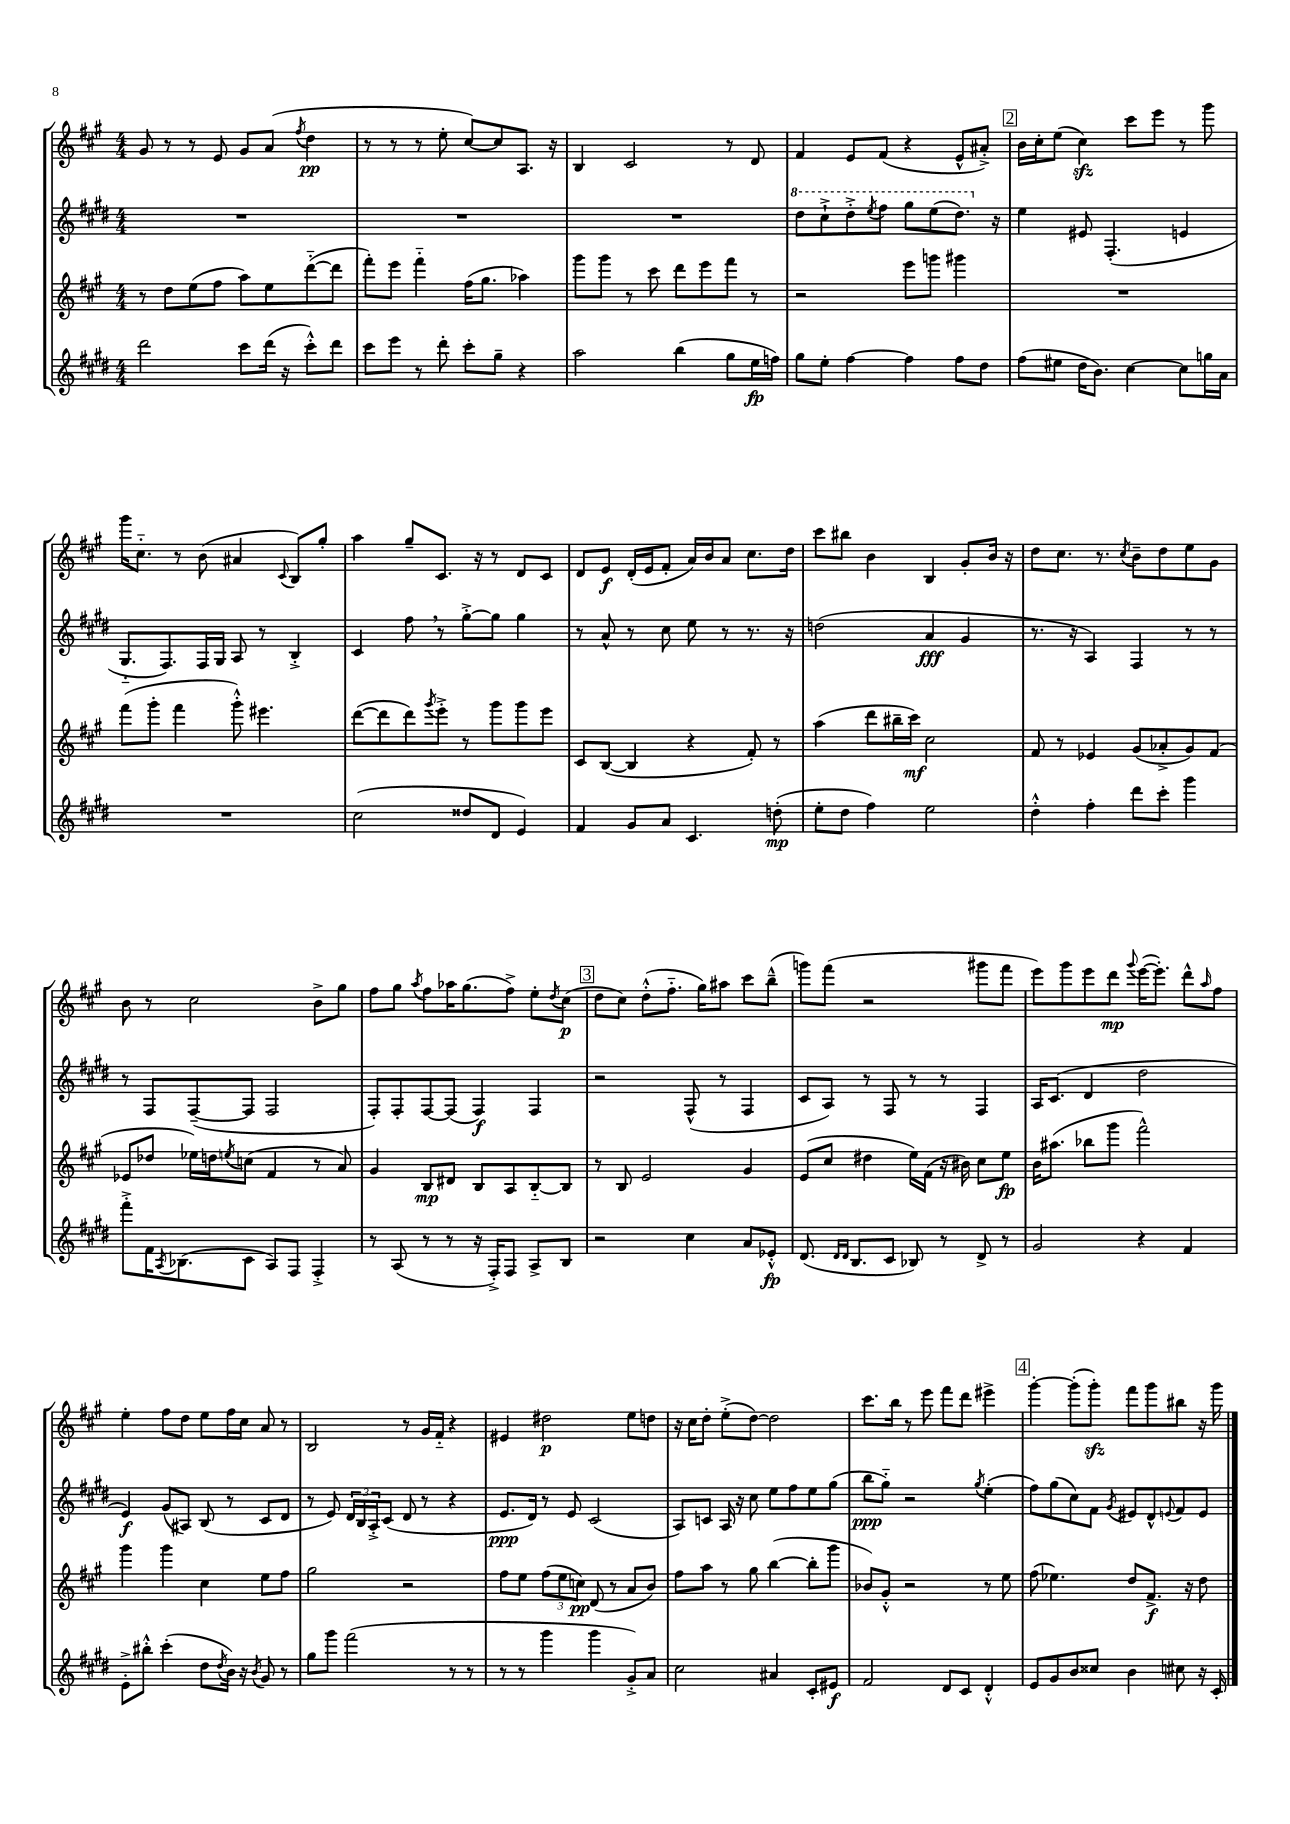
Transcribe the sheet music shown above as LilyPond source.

<<
\new StaffGroup <<
\new Staff = "s0" {
    \clef treble \key a \major \numericTimeSignature \time 4/4
    gis'8 r8 r8 e'8 gis'8 a'8( \acciaccatura { fis''8 } d''4\pp |
    r8 r8 r8 e''8-. cis''8~) cis''8 a8. r16 |
    b4 cis'2 r8 d'8 |
    fis'4 e'8 fis'8( r4 e'8-^ ais'8-.->) |
    \mark \markup { \box "2" } b'16 cis''16-. e''8( cis''4\sfz) cis'''8 e'''8 r8 gis'''8 |
    gis'''16 cis''8.-_ r8 b'8( ais'4 \appoggiatura { cis'8 } b8) gis''8-. |
    a''4 gis''8-- cis'8. r16 r8 d'8 cis'8 |
    d'8 e'8\f d'16-.( e'16 fis'8-. a'16) b'16 a'8 cis''8. d''16 |
    cis'''8 bis''8 b'4 b4 gis'8-. b'16 r16 |
    d''8 cis''8. r8. \acciaccatura { cis''8 } b'8-- d''8 e''8 gis'8 |
    b'8 r8 cis''2 b'8-> gis''8 |
    fis''8 gis''8 \acciaccatura { a''8 } fis''8 aes''16 gis''8.( fis''8->) e''8-. \acciaccatura { d''8 } cis''8\p( |
    \mark \markup { \box "3" } d''8 cis''8) d''8-.-^( fis''8.-_ gis''16) ais''8 cis'''8 b''8---^( |
    g'''8) fis'''8( r2 gis'''8 fis'''8 |
    e'''8) gis'''8 e'''8 d'''8\mp \appoggiatura { gis'''8 } e'''16~( e'''8.-.) d'''8-^ \grace { a''16 } fis''8 |
    e''4-. fis''8 d''8 e''8 fis''16 cis''16 a'8 r8 |
    b2 r8 gis'16 fis'16-_ r4 |
    eis'4 dis''2\p e''8 d''8 |
    r16 cis''16 d''8-. e''8-.->( d''8~) d''2 |
    cis'''8. b''16 r8 e'''8 fis'''8 d'''8 eis'''4-> |
    \mark \markup { \box "4" } gis'''4~-. gis'''8-.( gis'''8-.\sfz) fis'''8 gis'''8 bis''8 r16 gis'''16 \bar "|." |
}
\new Staff = "s1" {
    \clef treble \key e \major \numericTimeSignature \time 4/4
    R1 |
    R1 |
    R1 |
    \ottava #1 dis'''8 cis'''8-!-> dis'''8-.-> \acciaccatura { e'''8 } fis'''8 gis'''8 e'''8( dis'''8.) \ottava #0 r16 |
    \mark \markup { \box "2" } e''4 eis'8 fis4.-.( e'4 |
    gis8.-_ fis8.) fis16 gis16 a8 r8 b4-.-> |
    cis'4 fis''8 \breathe r8 gis''8~-.-> gis''8 gis''4 |
    r8 a'8-^ r8 cis''8 e''8 r8 r8. r16 |
    d''2( a'4\fff gis'4 |
    r8. r16 a4) fis4 r8 r8 |
    r8 fis8 fis8~--( fis8 fis2 |
    fis8-.) fis8-. fis8~ fis8( fis4\f) fis4 |
    \mark \markup { \box "3" } r2 fis8-^( r8 fis4 |
    cis'8 a8) r8 fis8 r8 r8 fis4 |
    a16 cis'8.( dis'4 dis''2 |
    e'4\f) gis'8( ais8) b8( r8 cis'8 dis'8 |
    r8 e'8) \tuplet 3/2 { dis'16 b16 a16-.-> } cis'8( dis'8 r8 r4 |
    e'8.\ppp dis'16) r8 e'8 cis'2( |
    a8) c'8 a16 r16 cis''8 e''8 fis''8 e''8 gis''8( |
    b''8\ppp gis''8-_) r2 \acciaccatura { gis''8 } e''4-.( |
    \mark \markup { \box "4" } fis''8) gis''8( cis''8) fis'8 \acciaccatura { gis'8 } eis'8 dis'8-^ \appoggiatura { e'8 } fis'8 e'8 \bar "|." |
}
\new Staff = "s2" {
    \clef treble \key a \major \numericTimeSignature \time 4/4
    r8 d''8 e''8( fis''8 a''8) e''8 d'''8~-_( d'''8 |
    fis'''8-.) e'''8 fis'''4-_ fis''16( gis''8. aes''4) |
    gis'''8 gis'''8 r8 cis'''8 d'''8 e'''8 fis'''8 r8 |
    r2 e'''8 g'''8 gis'''4 |
    \mark \markup { \box "2" } R1 |
    fis'''8( gis'''8-. fis'''4 gis'''8-.-^) eis'''4. |
    d'''8~( d'''8 d'''8) \acciaccatura { gis'''8 } e'''8-.-> r8 gis'''8 gis'''8 e'''8 |
    cis'8 b8~( b4 r4 fis'8-.) r8 |
    a''4( d'''8 bis''16-- cis'''16\mf) cis''2 |
    fis'8 r8 ees'4 gis'8( aes'8-.-> gis'8) fis'8( |
    ees'8 des''8 ees''16) d''16 \acciaccatura { e''8 } c''8( fis'4 r8 a'8) |
    gis'4 b8\mp dis'8 b8 a8 b8~-_ b8 |
    \mark \markup { \box "3" } r8 b8 e'2 gis'4 |
    e'8( cis''8 dis''4 e''16) fis'16( r16 bis'16) cis''8 e''8\fp |
    b'16 ais''8.( bes''8 gis'''8 fis'''2-^) |
    gis'''4 gis'''4 cis''4 e''8 fis''8 |
    gis''2 r2 |
    fis''8 e''8 \tuplet 3/2 { fis''8( e''8 c''8\pp) } d'8( r8 a'8 b'8) |
    fis''8 a''8 r8 gis''8 b''4~( b''8-. gis'''8 |
    bes'8) gis'8-.-^ r2 r8 e''8 |
    \mark \markup { \box "4" } fis''8( ees''4.) d''8 fis'8.->\f r16 d''8 \bar "|." |
}
\new Staff = "s3" {
    \clef treble \key e \major \numericTimeSignature \time 4/4
    dis'''2 cis'''8 dis'''16( r16 cis'''8-.-^) dis'''8 |
    cis'''8 e'''8 r8 dis'''8-. cis'''8-. gis''8-- r4 |
    a''2 b''4( gis''8 e''16\fp f''16) |
    gis''8 e''8-. fis''4~ fis''4 fis''8 dis''8 |
    \mark \markup { \box "2" } fis''8( eis''8 dis''16 b'8.) cis''4~ cis''8 g''16 a'16 |
    R1 |
    cis''2( disis''8 dis'8 e'4) |
    fis'4 gis'8 a'8 cis'4. d''8-.\mp( |
    e''8-. dis''8 fis''4) e''2 |
    dis''4-.-^ fis''4-. dis'''8 cis'''8-. gis'''4 |
    fis'''8-.-> fis'16 \acciaccatura { a8 } bes8.( cis'8 a8) fis8 fis4-.-> |
    r8 a8( r8 r8 r16 fis16-.->) fis8 a8-> b8 |
    \mark \markup { \box "3" } r2 cis''4 a'8 ees'8-.-^\fp |
    dis'8.( \grace { dis'16 dis'16 } b8. cis'8 bes8) r8 dis'8-> r8 |
    gis'2 r4 fis'4 |
    e'8-.-> bis''8-.-^ cis'''4-.( dis''8 \acciaccatura { dis''8 } b'16) r16 \acciaccatura { b'8 } gis'8 r8 |
    gis''8 gis'''8 fis'''2( r8 r8 |
    r8 r8 gis'''4 gis'''4 gis'8-.->) a'8 |
    cis''2 ais'4 cis'8-. eis'8\f |
    fis'2 dis'8 cis'8 dis'4-.-^ |
    \mark \markup { \box "4" } e'8 gis'8 b'8 cisis''8 b'4 cis''8 r16 cis'16-. \bar "|." |
}
>>
>>
\layout { \context { \Score \remove "Bar_number_engraver" } }
